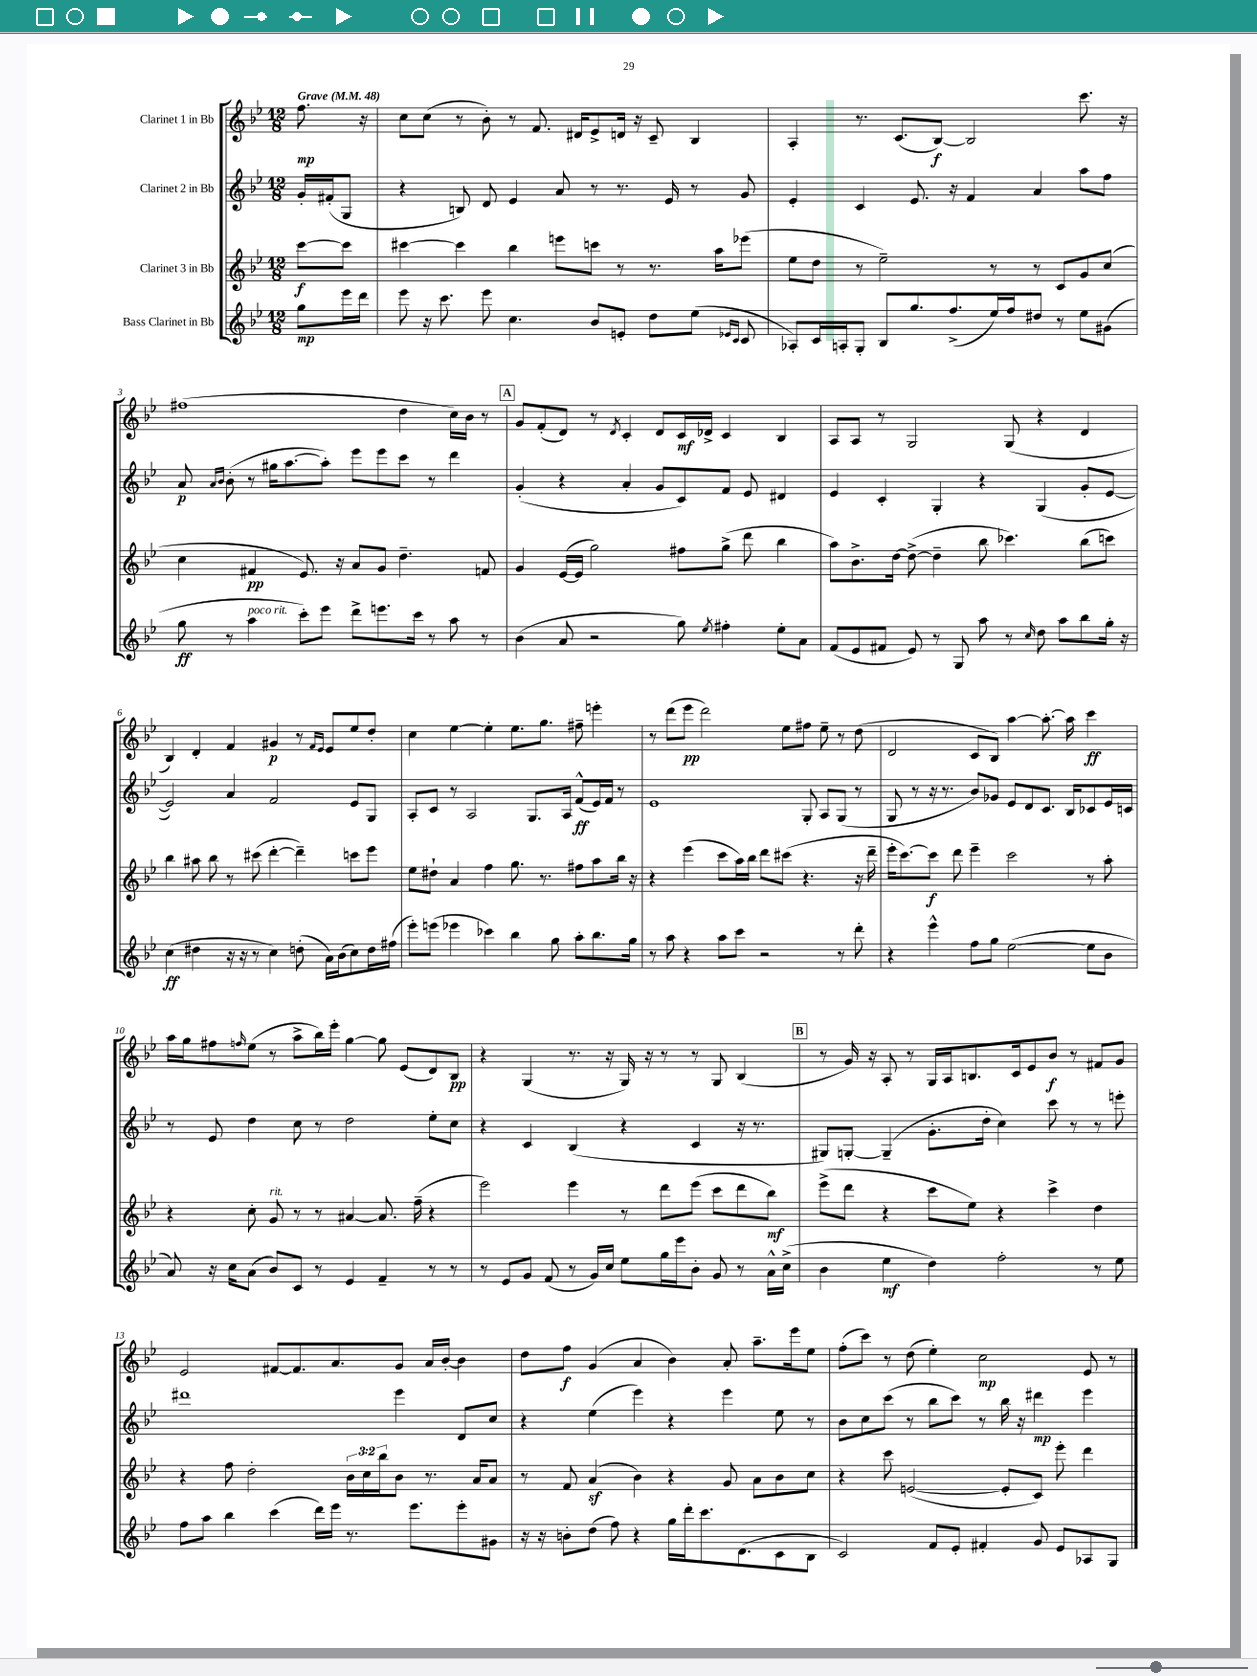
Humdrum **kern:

**kern	**kern	**kern	**kern
*staff4	*staff3	*staff2	*staff1
*clefG2	*clefG2	*clefG2	*clefG2
*k[b-e-]	*k[b-e-]	*k[b-e-]	*k[b-e-]
*M12/8	*M12/8	*M12/8	*M12/8
*MM48	*MM48	*MM48	*MM48
8gg	[8ccc	16g'	8.ff
.	.	(16f#'	.
16eee-	8ccc]	8G	.
16ddd	.	.	16r
=	=	=	=
8eee-	[4ccc#	4r	8cc
16r	.	.	(8cc
8.ccc	.	.	.
.	4ccc#]	8B)	8r
8eee-	.	8d	8b-')
4.cc	4bb-	4e-	8r
.	.	.	8.f
.	8eee	8a	.
.	.	.	16d#
8b-	8ccc	8r	8e-^
8e'	8r	8.r	16d
.	.	.	16r
8dd	8.r	.	8c~
.	.	16e-	.
(8ee-	.	8r	4B-
.	16aa	.	.
16qqe-	.	.	.
16qqc	.	.	.
8c	(8eee-	8g	.
=	=	=	=
8A-')	8ee-	4e-'	4A'
16c	8dd	.	.
16A'	.	.	.
8G'	8r	4c	8.r
8B-	2ee-~)	.	.
.	.	.	(8.c
8.gg	.	8.e-	.
.	.	.	[8B-)
(8.ff^	.	16r	.
.	.	4f	2B-]
16ee-)	8r	.	.
16ff	.	.	.
8dd#	8r	4a	.
8r	8c	.	.
8ee-	8g	8aa	8.ccc
(8g#	(8cc	8ff	.
.	.	.	16r
=	=	=	=
8gg	4cc	8a	(1ff#
.	.	16qqa	.
.	.	16qqb-	.
8r	.	(8b-'	.
4aa	4f#	8r	.
.	.	16gg#	.
.	.	[8.aa	.
8ccc')	8.e-)	.	.
8eee-	.	8aa'])	.
.	16r	.	.
8ddd^	8a	8eee-	.
8.eee	8g	8eee-	.
.	4.dd~	8ccc	4dd
16ccc	.	.	.
8r	.	8r	.
8aa	.	4ddd	16cc)
.	.	.	16b-
8r	8f	.	8r
=	=	=	=
(4b-	4g	(4g'	8g
.	.	.	(8f'
8a	([16e-	4r	8d)
.	16e-]	.	.
2r	2gg)	.	8r
.	.	.	8qd
.	.	4a'	4c'
.	.	8g	8d
8gg)	8ff#	8c)	16c
.	.	.	16d-^
8qee-	.	.	.
4ff#'	(8gg^	8f	4c
.	8ddd	8e-	.
8ee-'	4bb-	4d#	4B-
8a	.	.	.
=	=	=	=
(8f	8aa)	4e-	8A
8e-	8.b-^	.	8A
8f#	.	4c'	8r
.	[16dd	.	.
8e-)	(8dd^_	.	2G
8r	4dd~]	4G'	.
8G	.	.	.
8aa	8bb-	4r	.
8r	4.ccc-)	.	(8G
16qqcc	.	.	.
8dd	.	(4G	4r
8aa	.	.	.
8bb-	(8bb-	8g'	4d
16gg'	8ccc)	[8e-	.
16r	.	.	.
=	=	=	=
(4cc	4bb-	2e-])	4B-)
4dd#	8aa#	.	4d'
.	8bb-	.	.
16r	8r	4a	4f
16r	.	.	.
8r	(8ccc#	.	.
4cc)	[4ddd'	2f	4g#
(8dd'	4ddd~])	.	8r
.	.	.	16qqf
.	.	.	16qqe-
16a)	.	.	8e-
(16b-	.	.	.
8cc)	8ccc	8e-	8ee-
16dd	8eee-	8G	8dd'
(16ff#	.	.	.
=	=	=	=
8eee-')	8ee-	8A'	4cc
(8eee	8dd#`	8c	.
4eee-	4a	8r	[4ee-
.	.	2A	.
4ccc-)	4ff	.	4ee-']
4bb-	8.gg	.	8.ee-
.	.	8.G	.
.	8.r	.	8.gg
8gg	.	.	.
.	.	16A	.
8aa'	8ff#	(8f^^	8ff#~
8.bb-	8aa	16e-)	4eee'
.	.	16f	.
.	16bb-	8r	.
16gg	16r	.	.
=	=	=	=
8r	4r	1e-	8r
8aa	.	.	(8ddd
4r	(4eee-	.	8eee-
.	.	.	2ddd)
8aa	8ccc	.	.
8ccc	16aa)	.	.
.	16bb-	.	.
2r	8ddd	.	.
.	(8ccc#	.	8ee-
.	4.r	8G'	8ff#
.	.	8A	8ee-~
8r	.	(8G	8r
8ddd'	16r	8r	(8dd
.	16ddd~	.	.
=	=	=	=
4r	16eee-'	8G	2d
.	[8.ccc)	.	.
.	.	8r	.
4eee-^^	8ccc]	16r	.
.	.	8.r	.
.	8ddd	.	.
8ff	4eee-~	8b-)	8c
8gg	.	8g-	8B-)
([2ee-	2ccc	8e-	[4aa
.	.	8d	.
.	.	8.c	8.aa'_
.	.	16B-	16aa]
8ee-]	8r	8c-	4ccc
8b-	8aa'	16e-	.
.	.	16c	.
=	=	=	=
8a)	4r	8r	16aa
.	.	.	16gg
16r	.	8e-	8ff#
16cc	.	.	.
.	.	.	16qqff
(8a	8cc'	4dd	(8ee-
8b-)	8g	.	8r
8c	8r	8cc	8aa^
8r	8r	8r	16bb-)
.	.	.	16eee-'
4e-	[4a#	2dd	[4gg
4f~	8.a#]	.	8gg]
.	.	.	(8e-
.	(16ff~	.	.
8r	4r	8ee-'	8d)
8r	.	8cc	8B-
=	=	=	=
8r	2eee-)	4r	4r
8e-	.	.	.
8g	.	4c	(4G
(8f	.	.	.
8r	4eee-	(4B-	8.r
16g)	.	.	.
16cc	.	.	16r
8ee-	8r	4r	16G)
.	.	.	16r
16gg	8ddd	.	8r
16eee-	.	.	.
8b-'	(8eee-	4c	8r
8g	8ccc	.	8G
8r	8ddd	16r	(4B-
.	.	8.r	.
16a^^	8bb-)	.	.
(16cc^	.	.	.
=	=	=	=
4b-	(8eee-^	8G#)	8r
.	8ddd	[8G'	16g)
.	.	.	16r
4ee-	4r	(4G~]	8A'
.	.	.	8r
4dd)	8ccc	8.g'	16G
.	.	.	16A
.	8ee-)	.	8.B
.	.	16dd'	.
2ff'	4r	4cc)	.
.	.	.	16c
.	.	.	8e-
.	4ccc^	8ccc	8b-
.	.	8r	8r
8r	4dd	8r	8f#
8ee-	.	8eee'	8g
=	=	=	=
8ff	4r	1ddd#	2e-
8aa	.	.	.
4bb-	8ff	.	.
.	2dd'	.	.
(4ccc	.	.	[8f#
.	.	.	8.f#]
16ddd)	.	.	.
16eee-	.	.	8.a
8.r	24b-	.	.
.	24cc	.	.
.	24bb-	.	.
.	8b-	4eee-	8g
8.eee-	.	.	.
.	8.r	.	16a
.	.	.	[16b-'
8eee-'	.	8d	4b-]
.	16a	.	.
8g#	8a	8cc	.
=	=	=	=
16r	8r	4r	8dd
16r	.	.	.
8b'	8f	.	8ff
(8dd	(4a	(4ee-	(4g
8ff)	.	.	.
4r	4b-)	4eee-)	4a
16gg	4r	4r	4b-)
16ddd'	.	.	.
8.ccc	.	.	.
.	8g	4eee-	8a'
(8.d	.	.	.
.	8a	.	8.aa~
8c	8b-	8ee-	.
.	.	.	16eee-
8B-	8cc	8r	8ee-
=	=	=	=
2c)	4r	8b-	(8ff'
.	.	8cc	8ccc)
.	8ccc	(8ccc	8r
.	([2e	8r	(8dd
8f	.	8bb-	4ee-')
8e-'	.	8ccc)	.
4f#'	.	8r	2cc
.	8e']	16bb-	.
.	.	16r	.
8g	8c)	4ddd#	.
8e-	8eee-'	.	.
8A-	4ddd	4eee-	8e-
8G	.	.	8r
==	==	==	==
*-	*-	*-	*-
